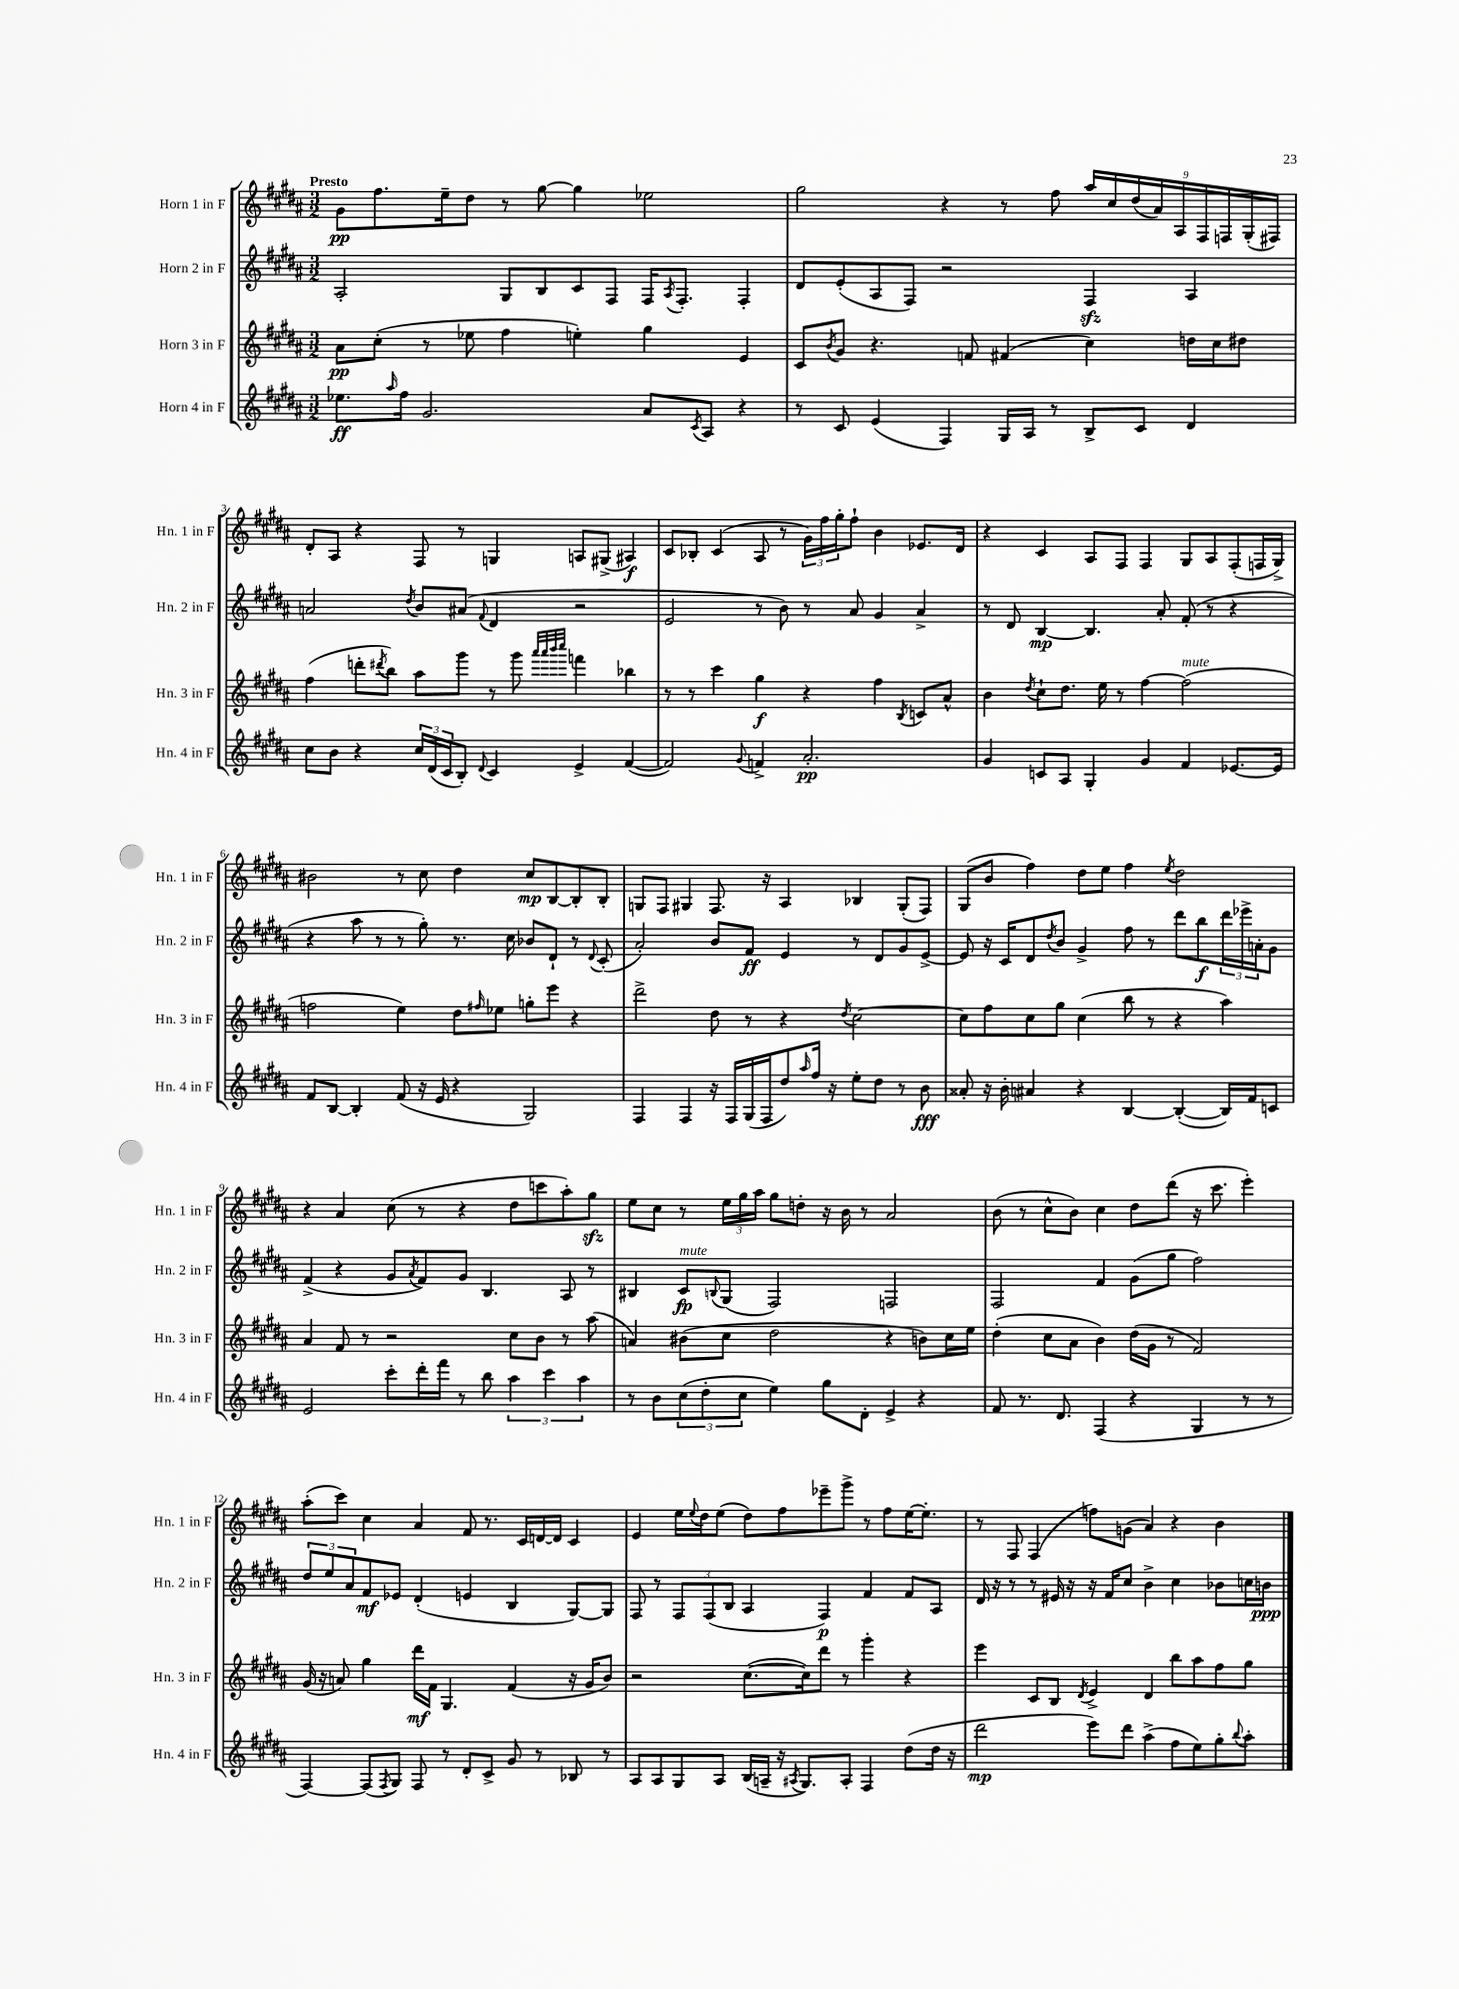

**kern	**kern	**kern	**kern
*staff4	*staff3	*staff2	*staff1
*clefG2	*clefG2	*clefG2	*clefG2
*k[f#c#g#d#a#]	*k[f#c#g#d#a#]	*k[f#c#g#d#a#]	*k[f#c#g#d#a#]
*M3/2	*M3/2	*M3/2	*M3/2
8.ee-\L	8a#\L	2A#'/	8g#\L
.	(8cc#'\J	.	8.ff#\
16qqaa#/	.	.	.
16ff#\Jk	.	.	.
2.g#/	8r	.	.
.	.	.	16ee~\k
.	8ee-\	.	8dd#\J
.	4ff#\	8G#/L	8r
.	.	8B/	[8gg#\
.	4ee'\)	8c#/	4gg#\]
.	.	8F#/J	.
8a#/L	4gg#\	16F#/LK	2ee-\
.	.	8qA#/	.
.	.	8.F#'/J	.
8qc#/	.	.	.
8A#/J	.	.	.
4r	4e/	4F#'/	.
=	=	=	=
8r	8c#/L	8d#/L	2gg#\
.	8qb/	.	.
8c#/	8g#/J	(8e'/	.
(4e/	4.r	8A#/	.
.	.	8F#/J)	.
4F#/)	.	2r	4r
.	8f/	.	.
16G#/LL	(4f#/	.	8r
16A#/JJ	.	.	.
8r	.	.	8ff#\
8B^/L	4cc#\)	4F#/	18aa#/LL
.	.	.	18cc#/
.	.	.	(18dd#/
8c#/J	.	.	.
.	.	.	18a#/)
.	.	.	18A#/
4d#/	16dd\LL	4A#/	.
.	.	.	18F#/
.	16cc#\J	.	.
.	.	.	18F/
.	8dd#\J	.	.
.	.	.	(18G#'/
.	.	.	18F#/JJ)
=	=	=	=
8cc#\L	(4ff#\	2a/	8d#'/L
8b\J	.	.	8A#/J
4r	8ddd'\L	.	4r
.	8qddd#/	.	.
.	8bb\J)	.	.
.	.	8qdd#/	.
24cc#/LL	8aa#\L	8b/L	8F#/
(24d#/	.	.	.
24c#/J	.	.	.
8B'/J)	8ggg#\J	(8a#/J	8r
8qqd#/	.	8qqf#/	.
4c#/	8r	4d#/	4G/
.	8ggg#\	.	.
.	32qqaaa#/LLL	.	.
.	32qqaaa#/	.	.
.	32qqbbb/	.	.
.	32qqcccc#/JJJ	.	.
4e^/	4fff\	2r	8A/L
.	.	.	(8G#^/J
([4f#/	4bb-\	.	4A#/)
=	=	=	=
2f#/])	8r	2e/	8c#/L
.	8r	.	8B-'/J
.	4ccc#\	.	(4c#/
8qqg#/	.	.	.
4f^/	4gg#\	8r	8A#/
.	.	8b\)	8r
2.a#'/	4r	8r	24g#\LL)
.	.	.	24ff#\
.	.	.	24gg#'\J
.	.	8a#/	8ff#`\J
.	4ff#\	4g#/	4b\
.	8qB/	.	.
.	8c/L	4a#^/	8.e-/L
.	8a#^^/J	.	.
.	.	.	16d#/Jk
=	=	=	=
4g#/	4b\	8r	4r
.	.	8d#/	.
.	8qdd#/	.	.
8c/L	8cc#`\L	[4B/	4c#/
8A#/J	8.dd#\J	.	.
4G#'/	.	4.B/]	8A#/L
.	16ee\	.	.
.	8r	.	8F#/J
4g#/	[4ff#\	.	4F#/
.	.	8a#'/	.
4f#/	(2ff#\]	(8f#'/	8G#/L
.	.	8r	8A#/
[8.e-/L	.	4r	(8F#'/
.	.	.	16F/L
16e-/]Jk	.	.	16G#^/JJ)
=	=	=	=
8f#/L	2ff\	4r	2b#\
[8B/J	.	.	.
4B'/]	.	8aa#\	.
.	.	8r	.
(8f#/	4ee\)	8r	8r
16r	.	8gg#'\)	8cc#\
16e/	.	.	.
4r	8dd#\L	8.r	4dd#\
.	16qqff#/	.	.
.	8ee-\J	.	.
.	.	16cc#\	.
2G#/)	8gg'\L	8b-/L	8cc#/L
.	8eee\J	8d#`/J	[8B/
.	4r	8r	8B'/]
.	.	8qqd#/	.
.	.	(8c#'/	8B'/J
=	=	=	=
4F#/	2ddd#^\	2a#'/)	8G/L
.	.	.	8F#/J
4F#/	.	.	4G#/
16r	8dd#\	8b/L	8.F#/
16F#/LL	.	.	.
(16G#/	8r	8f#/J	.
16F#/J	.	.	16r
8dd#/)	4r	4e/	4A#/
16qqaa#/	.	.	.
16ff#/Jk	.	.	.
16r	.	.	.
.	8qdd#/	.	.
8ee'\L	[2cc#\	8r	4B-/
8dd#\J	.	8d#/L	.
8r	.	8g#/	(8G#'/L
8b\	.	[8e^/J	8F#/J)
=	=	=	=
8a##'/	8cc#\]L	8e/]	(8G#/L
16r	8ff#\	16r	8b/J
16b'\	.	16c#/LK	.
4a#/	8cc#\	8d#/	4ff#\)
.	.	8qdd#/	.
.	8gg#\J	8b/J	.
4r	(4cc#\	4g#^/	8dd#\L
.	.	.	8ee\J
[4B/	8bb\	8ff#\	4ff#\
.	8r	8r	.
.	.	.	8qee/
(4B'/_	4r	8ddd#\L	2dd#\
.	.	8bb\	.
16B/]LL)	4aa#\)	24ddd#\L	.
.	.	24eee-^\	.
16f#/J	.	.	.
.	.	24a'\J	.
8c/J	.	8g#\J	.
=	=	=	=
2e/	4a#/	(4f#^/	4r
.	8f#/	4r	4a#/
.	8r	.	.
8ccc#'\L	2r	8g#/L	(8cc#\
.	.	8qa#/	.
16ddd#'\L	.	8f#/)	8r
16fff#\JJ	.	.	.
8r	.	8g#/J	4r
8bb\	.	4.B/	.
6aa#\	8cc#\L	.	8dd#\L
.	8b\J	.	8ccc\
6ccc#\	.	.	.
.	8r	8A#/	8aa#'\)
6aa#\	.	.	.
.	(8aa#\	8r	8gg#\J
=	=	=	=
8r	4a/)	4B#/	8ee\L
8b\L	.	.	8cc#\J
(12cc#\	(8b#\L	8c#/L	8r
12dd#'\	.	.	.
.	.	8qqB/	.
.	8cc#\J	(8G#/J	24ee\LL
12cc#\J	.	.	24gg#\
.	.	.	24aa#\JJ
4ee\)	2dd#\	2F#/)	8gg#\L
.	.	.	8dd'\J
8gg#\L	.	.	16r
.	.	.	16b\
8d#'\J	.	.	8r
4e^/	4r	2F/	2a#/
4r	8b\L)	.	.
.	16cc#\L	.	.
.	16ee\JJ	.	.
=	=	=	=
8f#/	(4dd#'\	2F#/	(8b\
8.r	.	.	8r
.	8cc#\L	.	8cc#^^\L
8.d#/	.	.	.
.	8a#\J	.	8b\J)
(4F#/	4b\)	4f#/	4cc#\
4r	(16dd#\LL	(8g#\L	8dd#\L
.	16g#\JJ	.	.
.	8r	8gg#\J	(8ddd#\J
4G#/	2f#/)	2ff#\)	16r
.	.	.	8.ccc#\
8r	.	.	4eee'\)
8r	.	.	.
=	=	=	=
[4F#/)	(16g#/	12dd#/L	(8aa#'\L
.	16r	.	.
.	.	12ee/	.
.	8a/)	.	8ccc#\J)
.	.	12a#/	.
(8F#/]L	4gg#\	8f#/	4cc#\
8qF#/	.	.	.
8G#/J)	.	8e-/J	.
8F#/	16ddd#\LL	(4d#'/	4a#/
.	16f#\JJ	.	.
8r	4.G#/	.	.
8d#'/L	.	4e/	8f#/
8c#^/J	.	.	8.r
8g#/	(4f#/	4B/	.
.	.	.	16c#/LL
8r	.	.	[16d/
.	.	.	16d/]JJ
8B-/	16r	[8G#/L)	4c#/
.	16g#/LK	.	.
8r	8b/J)	8G#/]J	.
=	=	=	=
8A#/L	2r	8F#/	4e/
8A#/	.	8r	.
8G#/	.	12F#/L	16ee\LL
.	.	.	8qqee/
.	.	.	16dd#\J
.	.	(12F#/	.
8A#/J	.	.	(8ee\J
.	.	12B/J	.
(16B/LL	([8.cc#\L	4A#/	8dd#\L)
16A~/JJ	.	.	.
16r	.	.	8ff#\
8qA#/	.	.	.
8.G#/L)	16cc#\]k)	.	.
.	8ddd#\J	4F#/)	8eee-~\
8A#'/J	8r	.	8ggg#^\J
4F#/	4ggg#'\	4f#/	8r
.	.	.	8ff#\L
(8dd#\L	4r	8f#/L	[16ee\K
.	.	.	8.ee'\]J
16dd#\Jk	.	8A#/J	.
16r	.	.	.
=	=	=	=
2ddd#\	4eee\	16d#/	8r
.	.	16r	.
.	.	8r	8F#/
.	8c#/L	8r	(4F#/
.	8B/J	16e#/	.
.	.	16r	.
.	8qd#/	.	.
8eee\L)	4e^/	16r	8ff\L)
.	.	16f#/LK	.
8ddd#\J	.	8cc#/J	(8g\J
(4aa#^\	4d#/	4b^\	4a#/)
8ff#\L	8bb\L	4cc#\	4r
8ee\)	8aa#\	.	.
8gg#'\	8ff#\	8b-\L	4b\
8qqbb/	.	.	.
8aa#'\J	8gg#\J	16cc\L	.
.	.	16b\JJ	.
==	==	==	==
*-	*-	*-	*-
